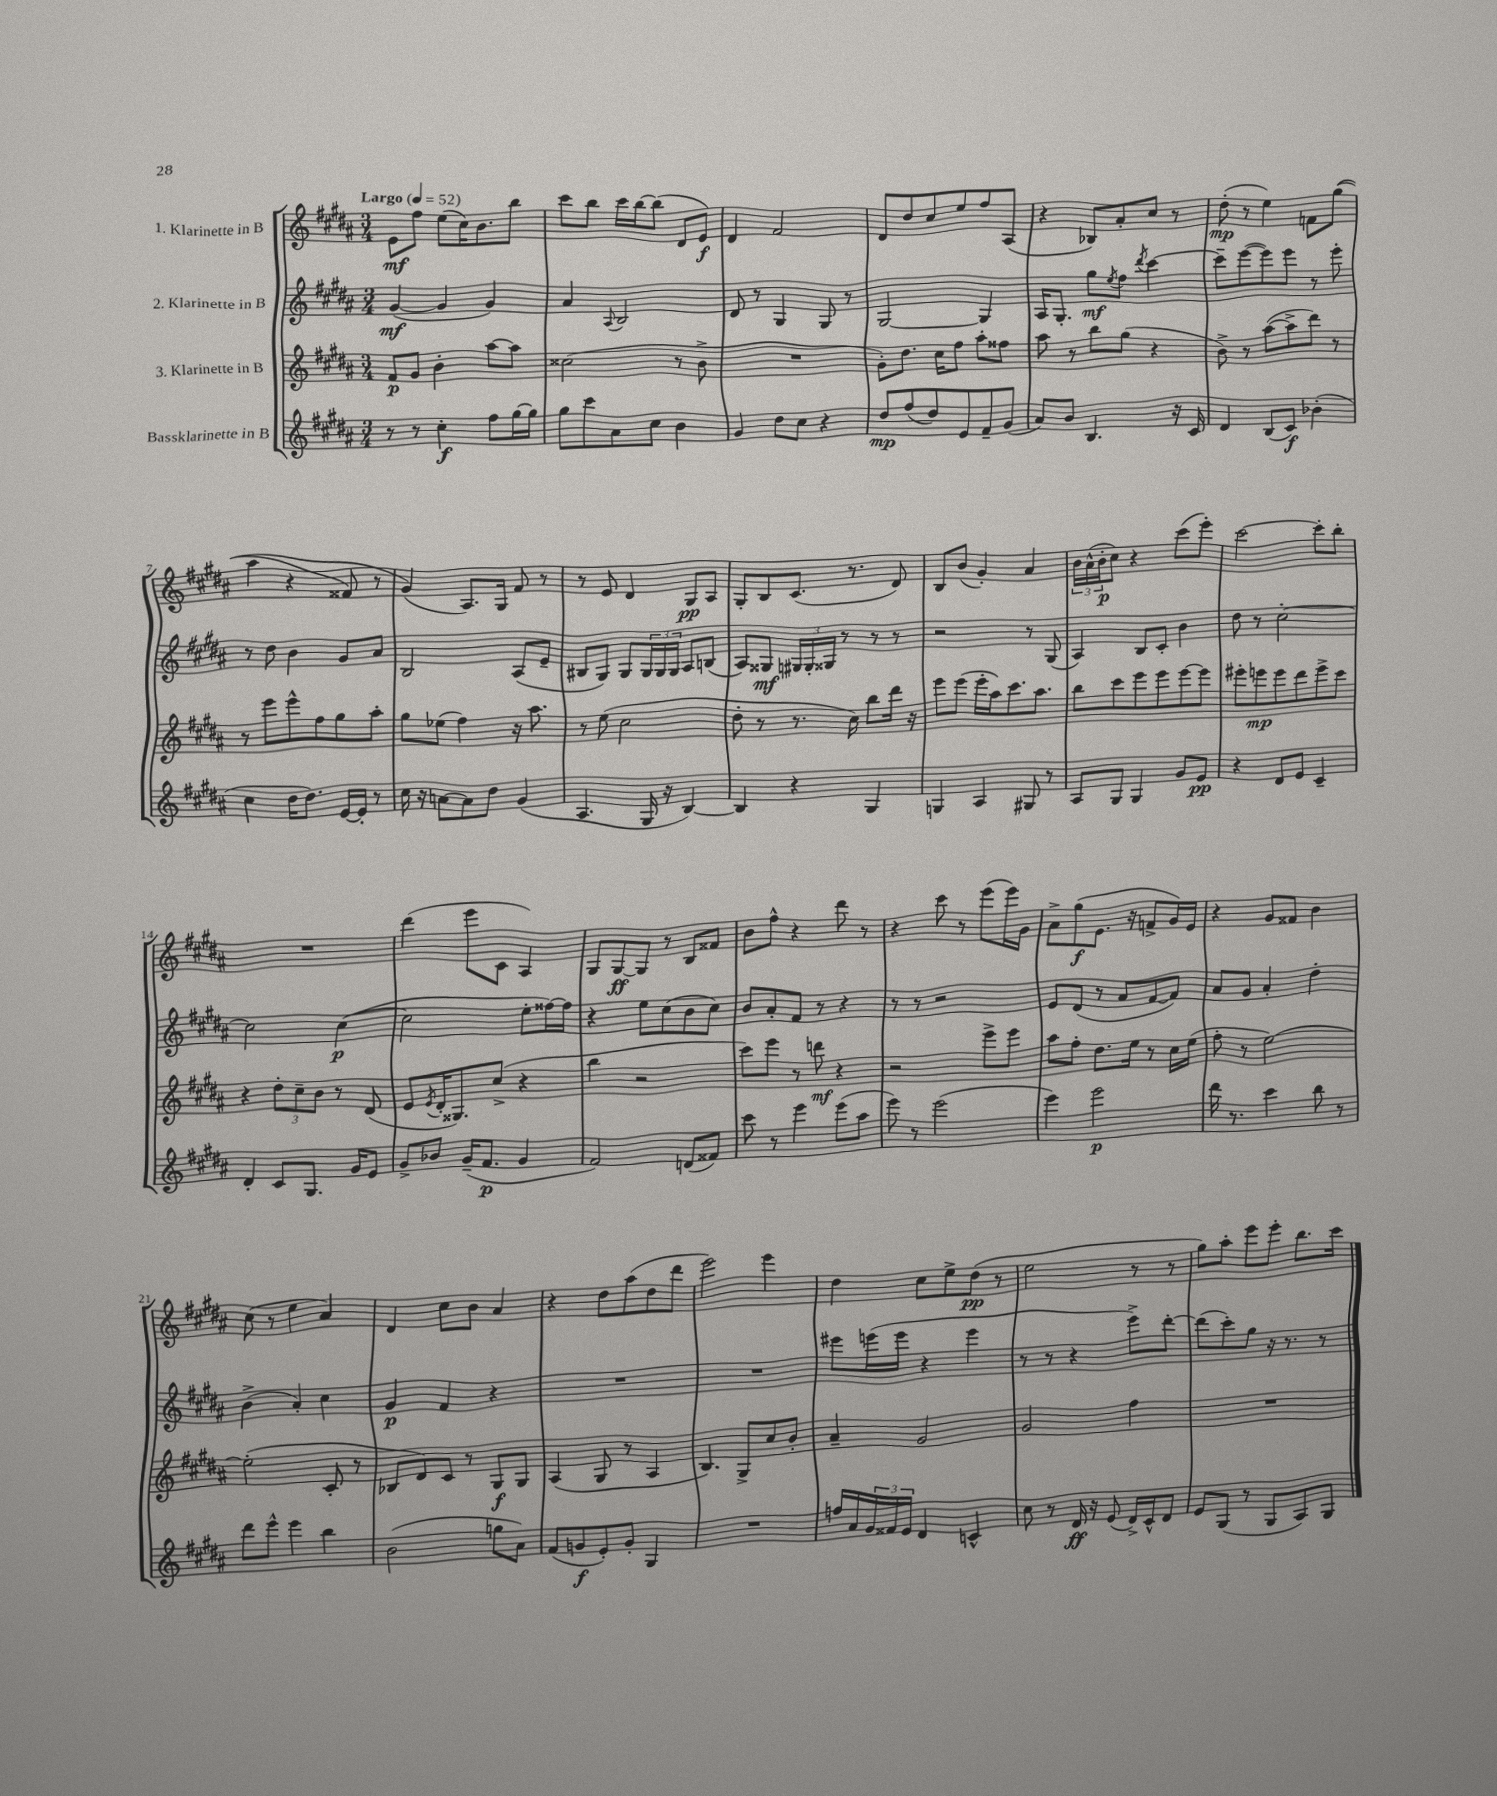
<<
\new StaffGroup <<
\new Staff = "s0" \with { instrumentName = "1. Klarinette in B" } {
    \clef treble \key b \major \numericTimeSignature \time 3/4 \tempo "Largo" 4 = 52
    e'8\mf fis''8 e''8( cis''16) b'8. b''8 |
    cis'''8 b''8 cis'''16 b''16~ b''8( dis'8 e'8\f) |
    dis'4 fis'2 |
    dis'8 dis''8 cis''8 e''8 fis''8 ais8( |
    r4 bes8) ais'8-. cis''8 r8 |
    dis''8-.\mp( r8 e''4) f'8 gis''8(\( |
    ais''4 r4 fisis'8) r8 |
    gis'4(\) ais8.) gis16 fis'8 r8 |
    r8 e'8 dis'4 gis8\pp ais8 |
    gis8-. b8 cis'8.( r8. dis'8) |
    b8 b'8( gis'4-.) ais'4 |
    \tuplet 3/2 { b'16 ais'16-^( b'16-.\p } cis''8) r4 cis'''8( e'''8-.) |
    cis'''2~ cis'''8-. b''8-. |
    R2. |
    dis'''4( e'''8 cis'8 ais4) |
    gis8 gis8~\ff gis8 r8 b8 fisis'8 |
    b'8 fis''8-^ r4 dis'''8 r8 |
    r4 cis'''8 r8 e'''8( e'''16) gis'16 |
    ais'8-> gis''8\f( e'8. r16 f'8-> gis'16) e'16 |
    r4 gis'8 fisis'8 b'4 |
    cis''8( r8 e''4 ais'4) |
    dis'4 cis''8 b'8 ais'4 |
    r4 dis''8 ais''8( dis''8 dis'''8 |
    e'''2) e'''4 |
    dis''4 cis''8 e''8-> dis''8\pp( r8 |
    e''2 r8 r8 |
    gis''8) ais''8-. e'''8 e'''8-. b''8. cis'''16 \bar "|." |
}
\new Staff = "s1" \with { instrumentName = "2. Klarinette in B" } {
    \clef treble \key b \major \numericTimeSignature \time 3/4
    gis'4~\mf( gis'4 gis'4) |
    ais'4 \appoggiatura { ais8 } b2 |
    dis'8 r8 gis4 gis8 r8 |
    gis2~ gis4 |
    ais16 gis8.-. gis''8\mf \acciaccatura { e''8 } fis''8 \acciaccatura { dis'''8 } cis'''4~ |
    cis'''8-- e'''8~( e'''8) e'''8 r8 e'''8-. |
    r8 dis''8 b'4 gis'8 ais'8 |
    b2 ais8( e'8-- |
    bis8 gis8) gis8 \tuplet 3/2 { gis16 gis16 gis16 } ais8 b8( |
    ais8) gisis8\mf \tuplet 3/2 { gis16 gis16-. gisis16 } r8 r8 r8 |
    r2 r8 gis8( |
    ais4) b8 cis'8-. b'4 |
    dis''8 r8 cis''2~-. |
    cis''2 cis''4~\p( |
    cis''2 e''8-. fisis''16~) fisis''16 |
    r4 e''8 cis''8( b'8 cis''8) |
    b'8 ais'8-. fis'8 r8 r4 |
    r8 r8 r2 |
    e'8 dis'8( r8 ais'8 fis'8~ fis'8) |
    ais'8 gis'8 ais'4-. dis''4-. |
    b'4->( ais'4-.) cis''4 |
    gis'4\p fis'4 r4 |
    R2. |
    R2. |
    eis'''8 e'''16( e'''16 r4 e'''4 |
    r8 r8 r4 e'''8->) dis'''8~-. |
    dis'''8( cis'''8-.) gis''8 r16 r8. r8 \bar "|." |
}
\new Staff = "s2" \with { instrumentName = "3. Klarinette in B" } {
    \clef treble \key b \major \numericTimeSignature \time 3/4
    fis'8\p gis'8 b'4-. ais''8~ ais''8 |
    cisis''2( r8 b'8-> |
    R2. |
    gis'8-.) dis''8. cis''16 fis''8 ais''8-. fisis''8 |
    ais''8 r8 b''8 gis''8( r4 |
    b'8->) r8 ais''8~( ais''8-> dis'''8) r8 |
    r8 e'''8 e'''8-^ fis''8 gis''8 ais''8-. |
    gis''8 ees''8( fis''4) r16 ais''8. |
    r8 e''8( cis''2 |
    dis''8-. r8 r8. cis''16) b''8 dis'''16 r16 |
    e'''8 e'''8( e'''16-. ais''16) cis'''8. ais''8. |
    b''8 cis'''8 e'''8 e'''8 e'''8~ e'''8 |
    eis'''8-. e'''8\mp e'''8 dis'''8 e'''8-> cis'''8 |
    r4 \tuplet 3/2 { dis''8-. cis''8-- b'8 } r8 dis'8( |
    e'8 \acciaccatura { e'8 } dis'16-. gisis8.) cis''8->( r4 |
    b''4 r2 |
    cis'''8) e'''8 r8 d'''8\mf r4 |
    r2 e'''8-> e'''8 |
    ais''8 fis''8-. dis''8. e''16 r8 cis''16 e''16( |
    fis''8-. r8 e''2~) |
    e''2-.( cis'8-. r8 |
    bes8 dis'8) cis'8 r8 gis8\f gis8 |
    ais4( gis8 r8 ais4 |
    b4.) gis8-> cis''8 b'8-. |
    ais'4-- gis'2 |
    gis'2 fis''4 |
    R2. \bar "|." |
}
\new Staff = "s3" \with { instrumentName = "Bassklarinette in B" } {
    \clef treble \key b \major \numericTimeSignature \time 3/4
    r8 r8 cis''4-.\f fis''8 gis''16~ gis''16 |
    gis''8 cis'''8 ais'8 cis''8 b'4 |
    gis'4 dis''8 cis''8 r4 |
    dis''8\mp fis''8( dis''8) e'8 fis'8-- gis'8( |
    ais'8) b'8 b4. r16 cis'16 |
    dis'4 b8( cis'8\f) bes'4-.( |
    cis''4 dis''16 dis''8.) e'16~ e'16-. r8 |
    cis''16 r16 a'8~ a'8 dis''8 gis'4( |
    ais4. gis16 r16 b4~) |
    b4 r4 gis4 |
    g4 ais4 gis8 r8 |
    ais8 gis8 gis4 gis'8 e'8\pp |
    r4 dis'8 e'8 cis'4-- |
    dis'4-. cis'8 gis8. gis'16 e'8 |
    gis'8-> bes'8 gis'16--( fis'8.\p gis'4 |
    fis'2) d'8( fisis'8) |
    cis'''8 r8 e'''4 e'''8( ais''8 |
    e'''8) r8 e'''2( |
    e'''4) e'''2\p |
    dis'''16 r8. cis'''4 b''8 r8 |
    dis'''8 e'''8-^ e'''4 b''4 |
    b'2( g''8 ais'8) |
    fis'8( g'8\f e'8-.) g'8-. gis4 |
    R2. |
    f''16 ais'16 \tuplet 3/2 { gis'16 fisis'16 e'16 } dis'4 c'4-^ |
    cis''8 r8 dis'16\ff r16 e'8( dis'16->) cis'16-^ dis'8 |
    e'8 gis8( r8 gis8 ais8) gis8 \bar "|." |
}
>>
>>
